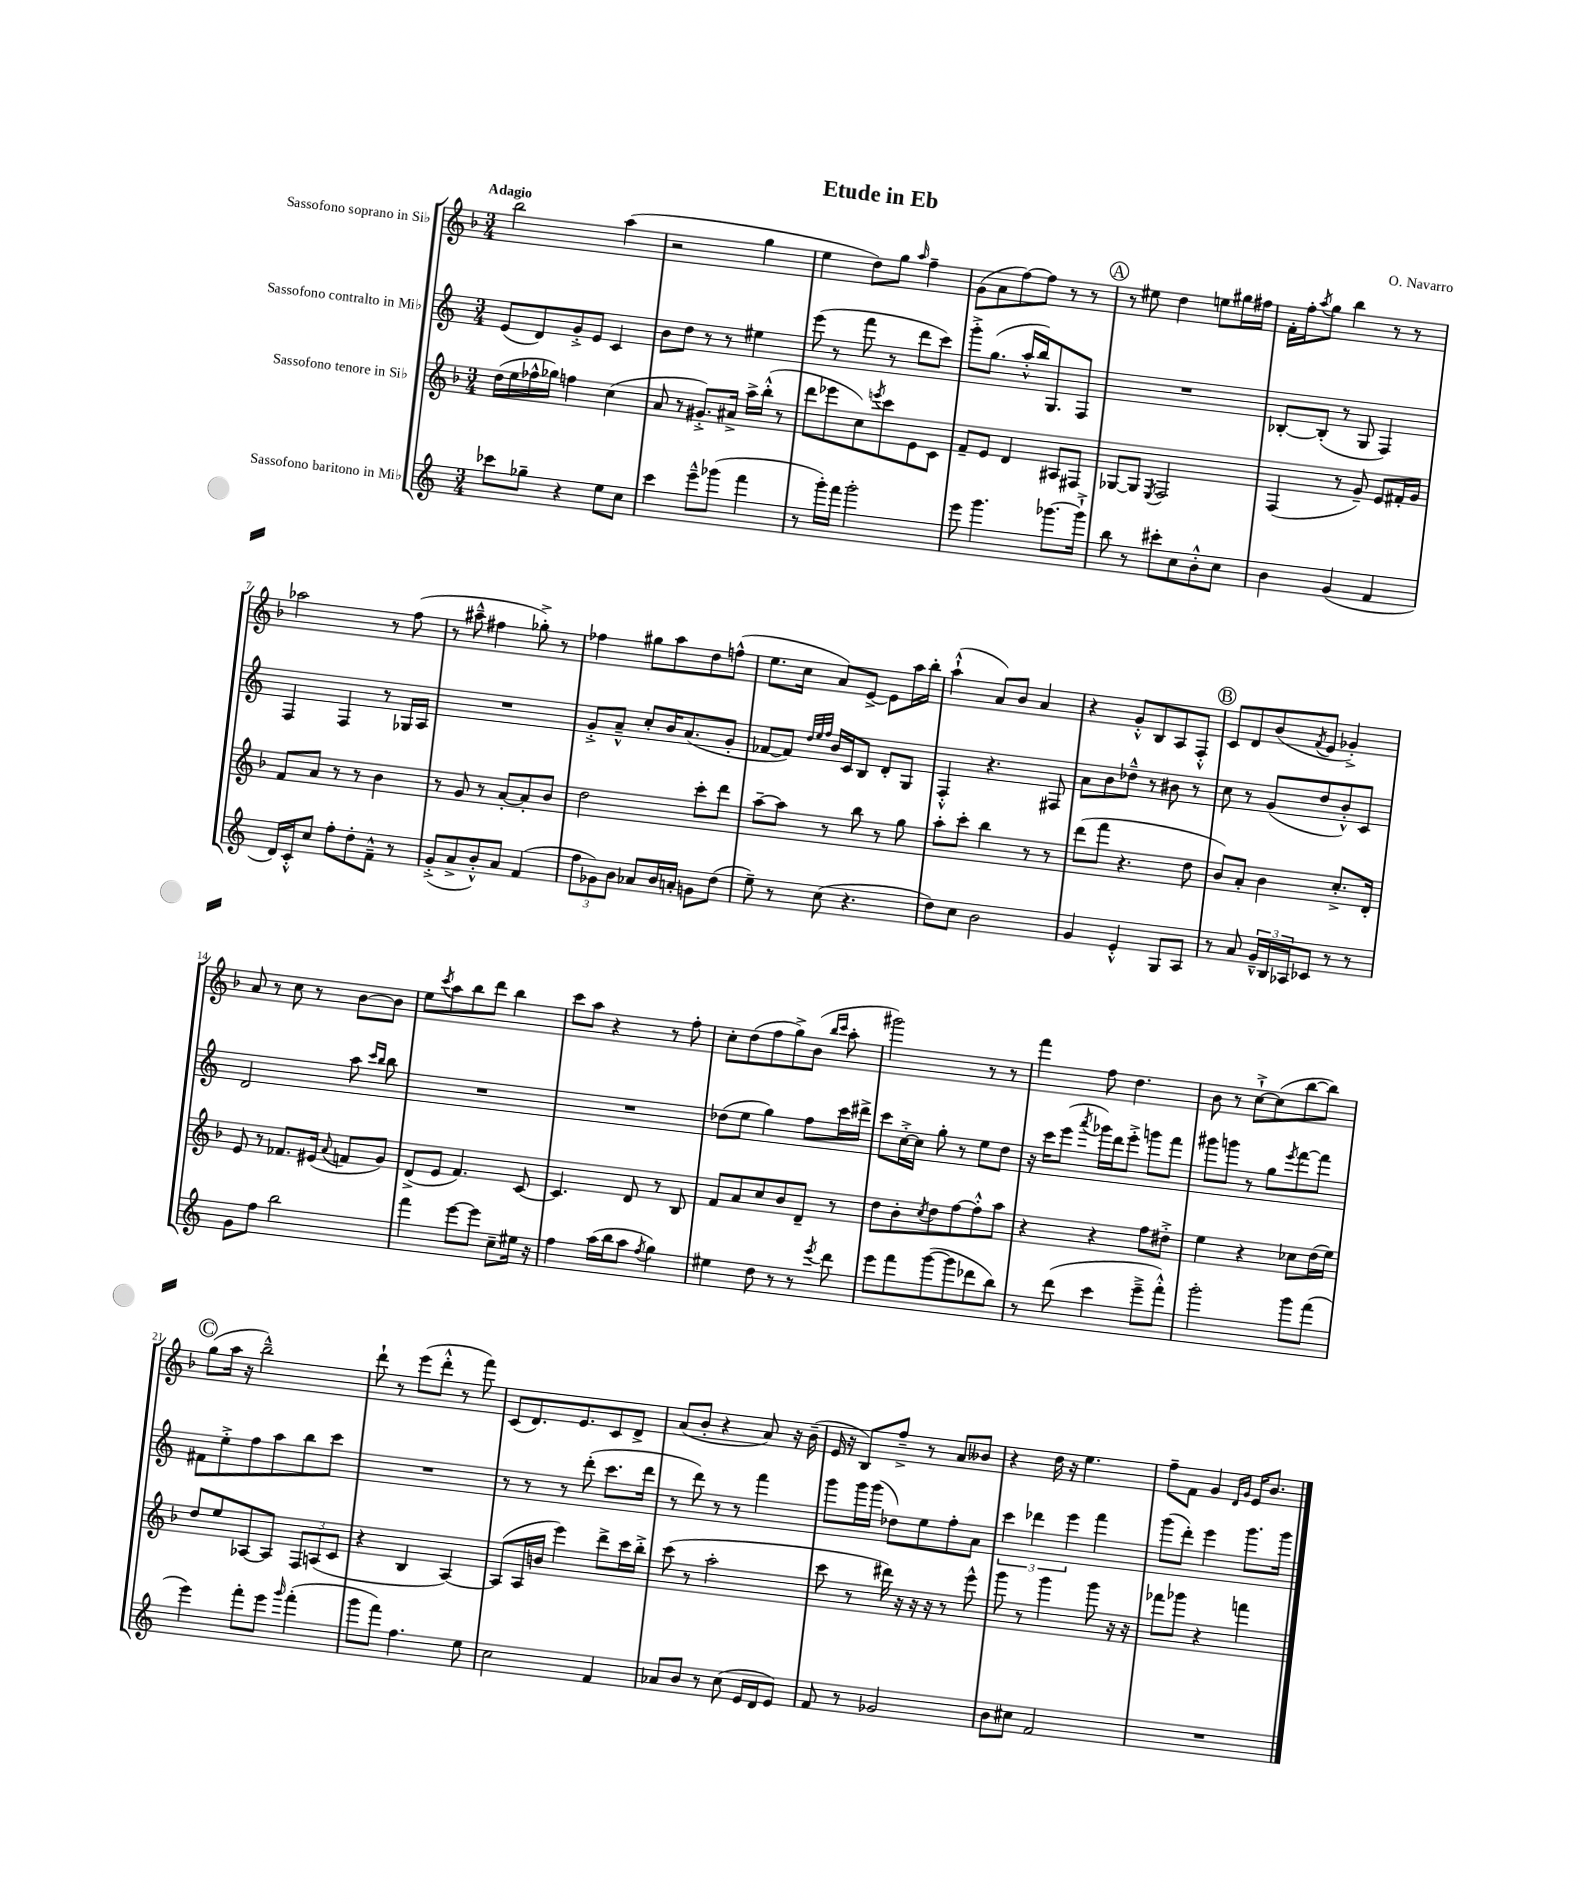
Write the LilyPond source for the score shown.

\header { title = "Etude in Eb" composer = "O. Navarro" }
<<
\new StaffGroup <<
\new Staff = "s0" \with { instrumentName = "Sassofono soprano in Sib" } {
    \clef treble \key f \major \numericTimeSignature \time 3/4 \tempo "Adagio"
    bes''2 a''4( |
    r2 g''4 |
    e''4 d''8) g''8 \grace { a''16 } f''4-- |
    g'8( a'8 f''8~) f''8 r8 r8 |
    \mark \markup { \circle "A" } r8 eis''8 d''4 e''8 gis''16 fis''16 |
    f'16-. f''16-. \acciaccatura { a''8 } g''8 bes''4 r8 r8 |
    aes''2 r8 f''8( |
    r8 ais''8---^ fis''4 ges''8-.->) r8 |
    fes''4 gis''8 a''8 d''8 f''8-^( |
    e''8. c''16 a'8) e'8~-> e'8 a''16 bes''16-. |
    a''4-!-^( a'8) bes'8 a'4 |
    r4 g'8-.-^ bes8 a8 f8-.-^ |
    \mark \markup { \circle "B" } c'8 d'8 bes'8( \acciaccatura { f'8 } e'8 ges'4-.->) |
    a'8 r8 c''8 r8 bes'8~ bes'8 |
    e''8 \acciaccatura { c'''8 } a''8 bes''8 d'''8 bes''4 |
    c'''8 a''8 r4 r8 f''8-. |
    c''8-. d''8( f''8 g''8->) bes'8( \grace { bes''16 c'''16 } a''8-. |
    gis'''2) r8 r8 |
    f'''4 f''8 d''4. |
    bes'8 r8 c''8~-!-> c''8( bes''8~ bes''8) |
    \mark \markup { \circle "C" } g''8( a''16 r16 bes''2---^) |
    d'''8-! r8 e'''8( d'''8-.-^ r8 f'''8) |
    c'8( d'8.) e'8. c'8 d'8-> |
    a'8( bes'8-. r4 a'8) r16 bes'16--( |
    e'16 r16 bes8) f''8---> r8 a'8 beses'8 |
    r4 d''16 r16 e''4. |
    f''8-- f'8 g'4 \grace { d'16 g'16 } e'16 bes'8. \bar "|." |
}
\new Staff = "s1" \with { instrumentName = "Sassofono contralto in Mib" } {
    \clef treble \key c \major \numericTimeSignature \time 3/4
    e'8( d'8) g'8-.-> e'8 c'4 |
    b'8 d''8 r8 r8 eis''4 |
    e'''8( r8 f'''8 r8 d'''8 c'''8) |
    g'''8-.-> g''8.( a''16-.-^ b''16) g8. f8 |
    \mark \markup { \circle "A" } R2. |
    bes8~-. bes8-.( r8 g8 f4) |
    f4 f4 r8 ges16 a16 |
    R2. |
    g'8-.-> a'8---^ c''8-. b'16 a'8.( g'8-. |
    fes'8~ fes'8) \grace { d''32 e''32 f''32 } b'16 c'16 b8 d'8-. g8 |
    f4-.-^ r4. fis8 |
    a'8 b'8 des''8---^ r8 bis'8 r8 |
    \mark \markup { \circle "B" } c''8 r8 g'8( d''8 b'8-.-^) c'8 |
    d'2 a''8 \grace { c'''16 b''16 } b''8 |
    R2. |
    R2. |
    des''8( e''8 g''4) f''8 c'''16 dis'''16-> |
    c'''8 c''16~-.-> c''16 g''8-. r8 e''8 d''8 |
    r16 c'''16 e'''8( \acciaccatura { a'''8 } ges'''16) d'''16 e'''8-.-> g'''8 f'''8 |
    gis'''8 g'''8 r8 g''8 \acciaccatura { e'''8 } f'''8~ f'''8 |
    \mark \markup { \circle "C" } fis'8 e''8-.-> f''8 a''8 b''8 c'''8 |
    R2. |
    r8 r8 r8 d'''8-.( c'''8. d'''16 |
    r8 d'''8) r8 r8 f'''4 |
    g'''8 g'''16 g'''16( des''8) e''8 f''8-. a'8 |
    \tuplet 3/2 { c'''4 des'''4 e'''4 } f'''4 |
    g'''8( d'''8-.) e'''4 g'''8. g'''16 \bar "|." |
}
\new Staff = "s2" \with { instrumentName = "Sassofono tenore in Sib" } {
    \clef treble \key f \major \numericTimeSignature \time 3/4
    d''16( e''16 fes''16-^ ges''16) f''4 c''4( |
    a'8 r8 gis'8.-.->) ais'16-> a''16-> bes''16-.-^( r8 |
    d'''8 ees'''8 c''8) \acciaccatura { e'''8 } c'''8 e'8 c'8 |
    f'8-- e'8 d'4 ais8 fis8 |
    \mark \markup { \circle "A" } ges8~ ges8 \acciaccatura { e8 } f2 |
    f4( r8 g'8--) e'8 fis'16-. g'16 |
    f'8 a'8 r8 r8 bes'4 |
    r8 g'8 r8 a'8~-. a'8-. bes'8 |
    d''2 c'''8-. d'''8 |
    a''8~-- a''8 r8 bes''8 r8 g''8 |
    a''8-. c'''8-. bes''4 r8 r8 |
    d'''8( f'''8 r4. d''8 |
    \mark \markup { \circle "B" } bes'8) a'8-. bes'4 c''8.-.-> d'16-. |
    e'8 r8 fes'8. eis'16( \appoggiatura { a'8 } f'8 g'8) |
    d'8->( e'8 f'4.) c'8~ |
    c'4. d'8 r8 bes8 |
    f'8 a'8 c''8 bes'8 d'8-- r8 |
    d''8 bes'8-. \acciaccatura { c''8 } d''8 f''8~ f''8-.-^ a''8 |
    r4 r4 f''8 dis''8-.-> |
    e''4 r4 ces''8 d''16( e''16) |
    \mark \markup { \circle "C" } d''8 e''8 aes8~ aes8 \tuplet 3/2 { f8 a8( c'8 } |
    r4 bes4 a4~) |
    a8( a16 b'16 e'''4) d'''8-> c'''16 bes''16-.-> |
    c'''8( r8 a''2-. |
    c'''8 r8 dis'''16) r16 r16 r16 r8 e'''8-^ |
    g'''8 r8 g'''4 g'''8 r16 r16 |
    fes'''8 ges'''8 r4 f'''4 \bar "|." |
}
\new Staff = "s3" \with { instrumentName = "Sassofono baritono in Mib" } {
    \clef treble \key c \major \numericTimeSignature \time 3/4
    ces'''8 ges''8-- r4 e''8 c''8 |
    c'''4 e'''8---^ ges'''8( f'''4 |
    r8 g'''16-.) f'''16 g'''2-. |
    e'''8 g'''4. ges'''8.~ ges'''16-!-> |
    \mark \markup { \circle "A" } b''8 r8 cis'''8-. c''8 b'8-.-^ c''8 |
    b'4 g'4( f'4 |
    d'16) c'16-.-^ c''8 f''8-. d''8-. f'8---^ r8 |
    g'8-.->( a'8-> b'8-.-^) a'8 f'4( |
    \tuplet 3/2 { f''8 ges'8) b'8 } aes'8 b'16 a'16-. g'8 d''8( |
    e''8--) r8 c''8( r4. |
    d''8) c''8 b'2 |
    g'4 e'4-.-^ g8 a8 |
    \mark \markup { \circle "B" } r8 a'8 \tuplet 3/2 { g'16---^ b16 aes16 } ces'8 r8 r8 |
    g'8 f''8 b''2 |
    f'''4 e'''8~ e'''8 c''8-- eis''16 r16 |
    f''4 a''16( b''16 a''8 \acciaccatura { f''8 } g''4) |
    eis''4 d''8 r8 r8 \acciaccatura { e'''8 } d'''8 |
    e'''8 f'''8 g'''8~( g'''8 des'''8 b''8) |
    r8 d'''8( c'''4 e'''8---> f'''8-.-^) |
    g'''2-. g'''8 f'''8( |
    \mark \markup { \circle "C" } e'''4) f'''8-. e'''8 \grace { g'''16 } f'''4-.( |
    g'''8 f'''8) f''4. e''8 |
    c''2 f'4 |
    aes'8 b'8 r8 c''8( e'16 d'16 e'8) |
    f'8 r8 ges'2 |
    b'8 cis''8 f'2 |
    R2. \bar "|." |
}
>>
>>
